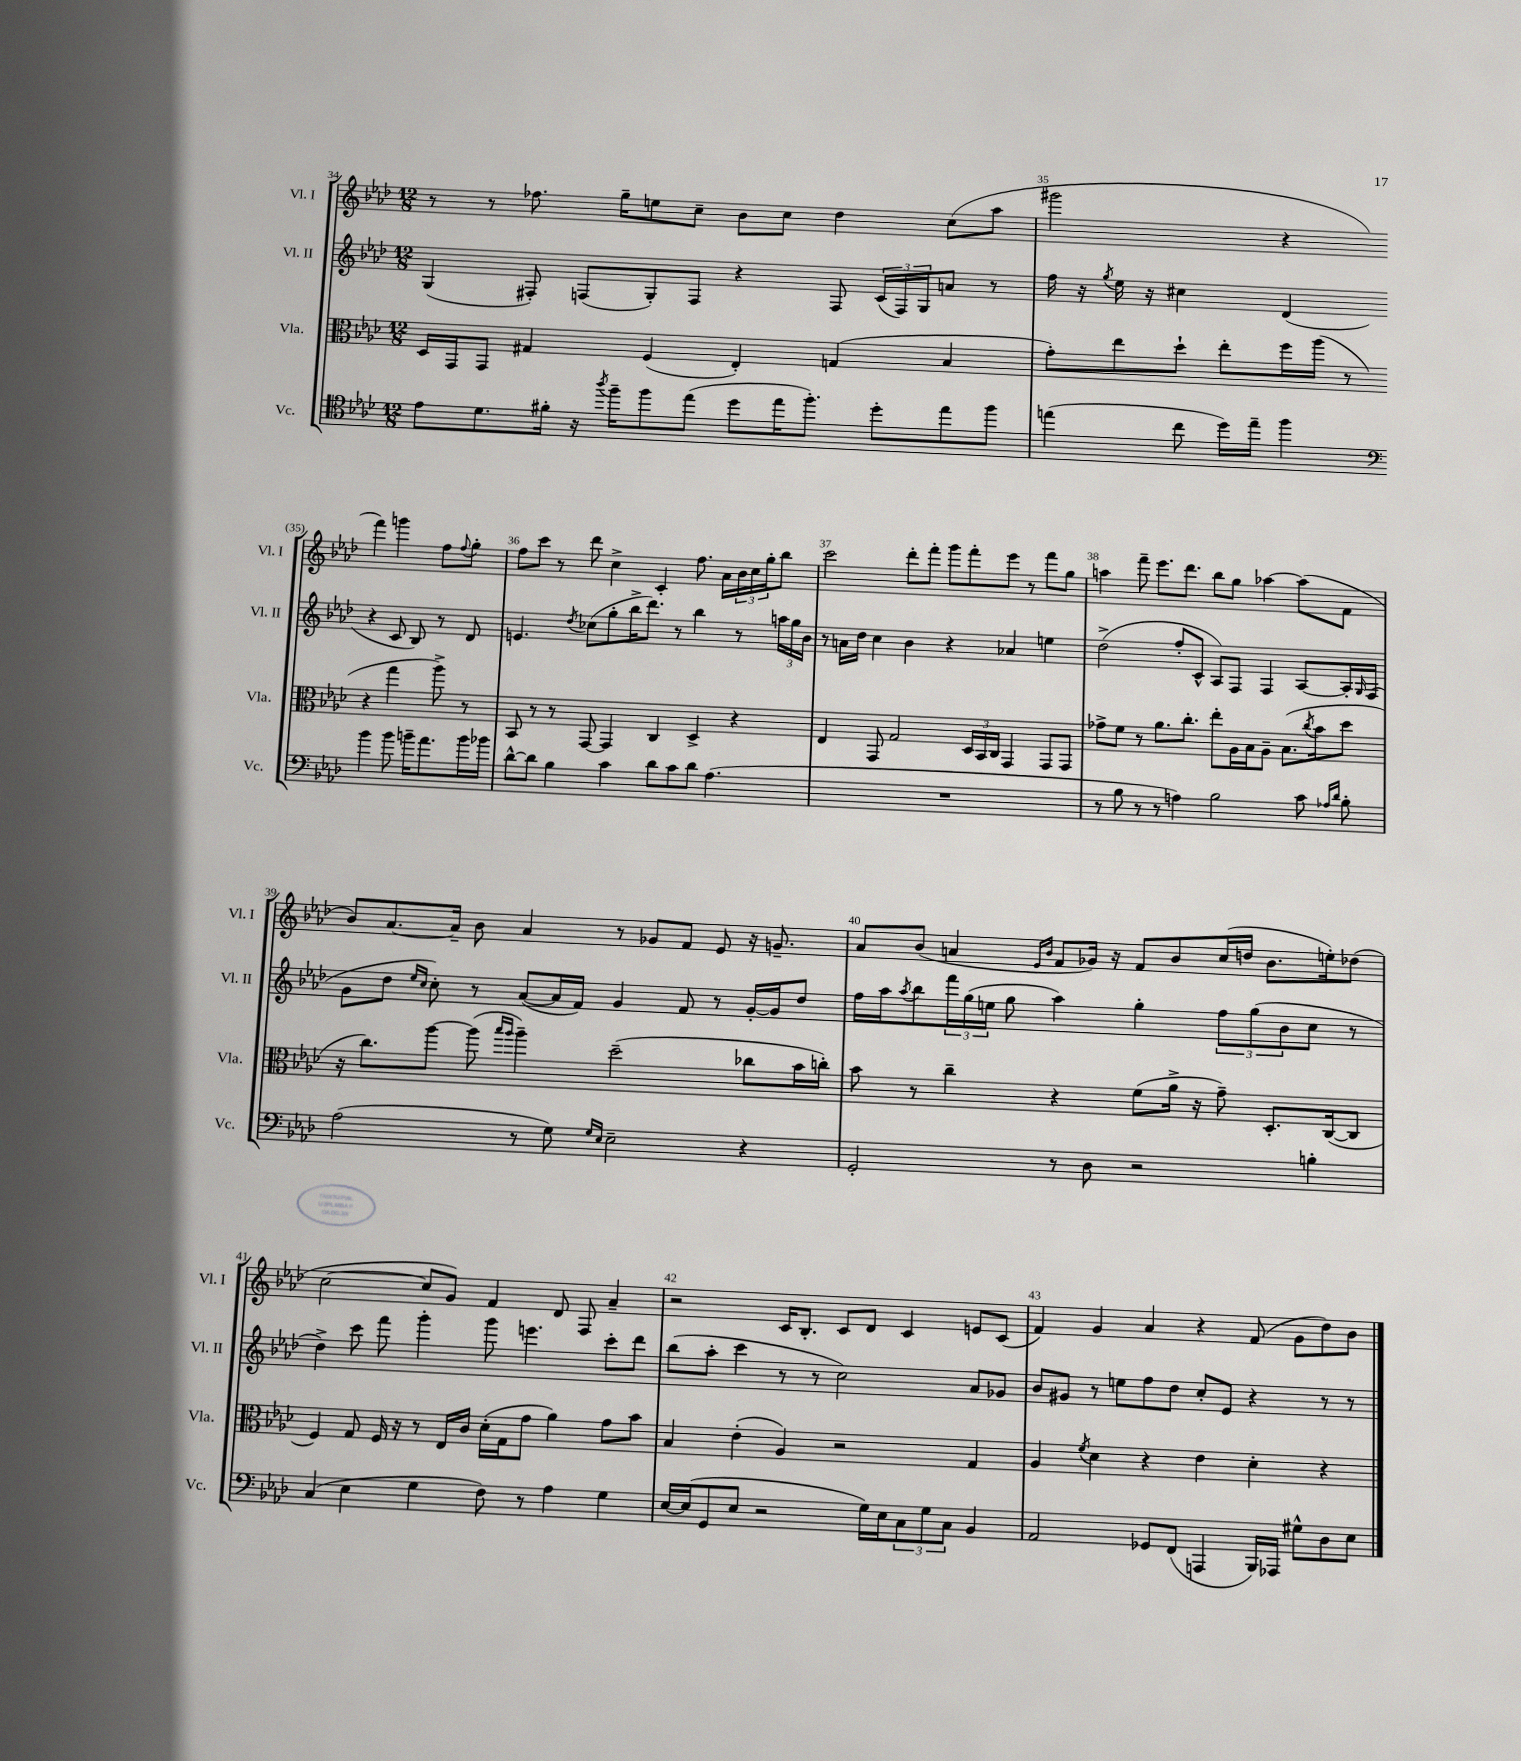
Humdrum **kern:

**kern	**kern	**kern	**kern
*staff4	*staff3	*staff2	*staff1
*clefC4	*clefC3	*clefG2	*clefG2
*k[b-e-a-d-]	*k[b-e-a-d-]	*k[b-e-a-d-]	*k[b-e-a-d-]
*M12/8	*M12/8	*M12/8	*M12/8
8e-	16D-	(4G	8r
.	16GG	.	.
8.d-	8GG	.	8r
.	4G#	8F#')	8.ff-
16f#'	.	.	.
16r	.	(8F	.
8qaa-	.	.	.
16ff~	.	.	16gg~
8ff	(4F	8G')	8ee
(8ee-	.	8F	8cc~
8dd-	4E-')	4r	8b-
16ee-	.	.	8cc
8.ff')	.	.	.
.	(4G	8F	4dd-
8dd-'	.	(24c	.
.	.	24F)	.
.	.	24G	.
8ee-	4B-	8a	(8cc
8ff	.	8r	8aa-
=	=	=	=
(4ee	8g')	16ff	2ggg#
.	.	16r	.
.	.	8qgg	.
.	8ee-	16ee-	.
.	.	16r	.
8cc	8dd-`	4cc#	.
16dd-)	8ee-'	.	.
16ee~	.	.	.
4ff	16ff	(4d-	4r
.	(16aa-	.	.
.	8r	.	.
*clefF4	*	*	*
4b-	4r	4r	4fff)
8b-	4gg	8c	4ggg
16b~	.	8B-)	.
8.a-	.	.	.
.	8aa-^)	8r	8ff
.	.	.	8qqff
16b	8r	8d-	8gg'
16b-	.	.	.
=	=	=	=
[8d-^^	8BB-	4.e	8ff
8d-]	8r	.	8ccc
4B-	8r	.	8r
.	.	8qdd-	.
.	[8GG	(8cc-	8ddd-
4c	4GG]	8gg'	4cc^
.	.	16bb-^	.
.	.	8.ddd-)	.
8d-	4C	.	4c'
8c	.	8r	.
8d-	4D-^	4bb-	8.ff
(4.A-	.	.	.
.	.	.	16a-
.	4r	8r	24b-
.	.	.	24cc
.	.	.	24gg'
.	.	24aa	8bb-
.	.	24gg	.
.	.	24b-	.
=	=	=	=
1.r	4E-	8r	2ccc
.	.	16a	.
.	.	16dd-	.
.	8GG	4cc	.
.	2G	.	.
.	.	4b-	8ddd-'
.	.	.	8fff'
.	.	4r	8ggg
.	24D-	.	8fff'
.	24BB-	.	.
.	24C	.	.
.	4GG	4a-	8eee-
.	.	.	8r
.	8GG	4ee	8fff
.	8GG	.	8gg
=	=	=	=
8r	8g-^	(2dd-^	4aa
8B-	8f	.	.
8r	8r	.	8fff~
8r	8.a-	.	8.eee-
4A)	.	8ff'	.
.	8.cc'	.	8.ddd-
.	.	8c^^	.
2B-	8ee-'	8A-)	8bb-
.	16A-	8F	8gg
.	16B-	.	.
.	8A-~	4F	[4aa-
.	(8.B-	.	.
8c	.	[8A-	(8aa-]
.	8qcc	.	.
.	16b-	.	.
16qqA-	.	.	.
16qqd-	.	.	.
8B-'	8dd-	16A-']	8f
.	.	16qqG	.
.	.	(16F	.
=	=	=	=
(2A-	16r	8g	8b-)
.	8.cc)	.	.
.	.	8dd-	[8.a-
.	.	16qqee-	.
.	.	16qqcc	.
.	[8aa-	8cc')	.
.	.	.	16a-~]
.	(8aa-]	8r	8b-
.	16qqbb-	.	.
.	16qqaa-	.	.
8r	4aa-~)	([8a-	4a-
8G)	.	16a-]	.
.	.	16f)	.
16qqG	.	.	.
16qqE-	.	.	.
2E-~	(2dd-~	4g	8r
.	.	.	8g-
.	.	8f	8f
.	.	8r	8e-
4r	8cc-	[16g'	16r
.	.	16g]	8.g~
.	16b-	8dd-	.
.	16cc')	.	.
=	=	=	=
2GG'	8b-	16ff	8a-
.	.	16aa-	.
.	.	8qaa-	.
.	8r	8bb-	(8b-
.	4cc~	24fff	4a
.	.	(24gg	.
.	.	24ee	.
.	.	8gg	.
.	.	.	16qqe-
.	.	.	16qqb-
8r	4r	4aa-)	8f
8D-	.	.	16g-)
.	.	.	16r
2r	(8f	4gg'	8f
.	16a-^	.	8b-
.	16r	.	.
.	8g~)	12ff	(16cc
.	.	.	16dd
.	.	(12gg	.
.	8.D-'	.	8.b-
.	.	12b-	.
4B'	.	8cc	.
.	([16C	.	16ee')
.	8C]	8r	(8dd-
=	=	=	=
(4C	4F)	4dd-^)	[2cc
4E-	8G	8ccc	.
.	16F	8fff	.
.	16r	.	.
4G	8r	4ggg'	8cc]
.	16E-	.	8g)
.	16c	.	.
8F)	(16d-'	8ggg	4f
.	16G	.	.
8r	8g	4.eee	.
4A-	4a-)	.	8d-
.	.	.	8F
4G	8g	8ccc'	4a-~
.	8b-	8ddd-	.
=	=	=	=
[16E-	4B-	(8bb-	2r
(16E-]	.	.	.
8GG	.	8aa-'	.
8E-	(4e-'	4ccc	.
2r	.	.	.
.	4A-)	8r	16c
.	.	.	8.B-'
.	.	8r	.
.	2r	2cc)	8c
16G)	.	.	8d-
16E-	.	.	.
12C	.	.	4c
12G	.	.	.
12C	.	.	.
4BB-	4G	8a-	8e
.	.	8g-	(8c
=	=	=	=
2AA-	4A-	8b-	4f)
.	.	8g#	.
.	8qf	.	.
.	4d-	8r	4g
.	.	8ee	.
8GG-	4r	8ff	4a-
(8FF	.	8dd-	.
4AAA	4e-	8cc'	4r
.	.	8e-	.
16BBB-)	4d-'	4r	(8f
16AAA-	.	.	.
8G#^^	.	.	8g
8D-	4r	8r	8dd-)
8E-	.	8r	8b-
==	==	==	==
*-	*-	*-	*-
